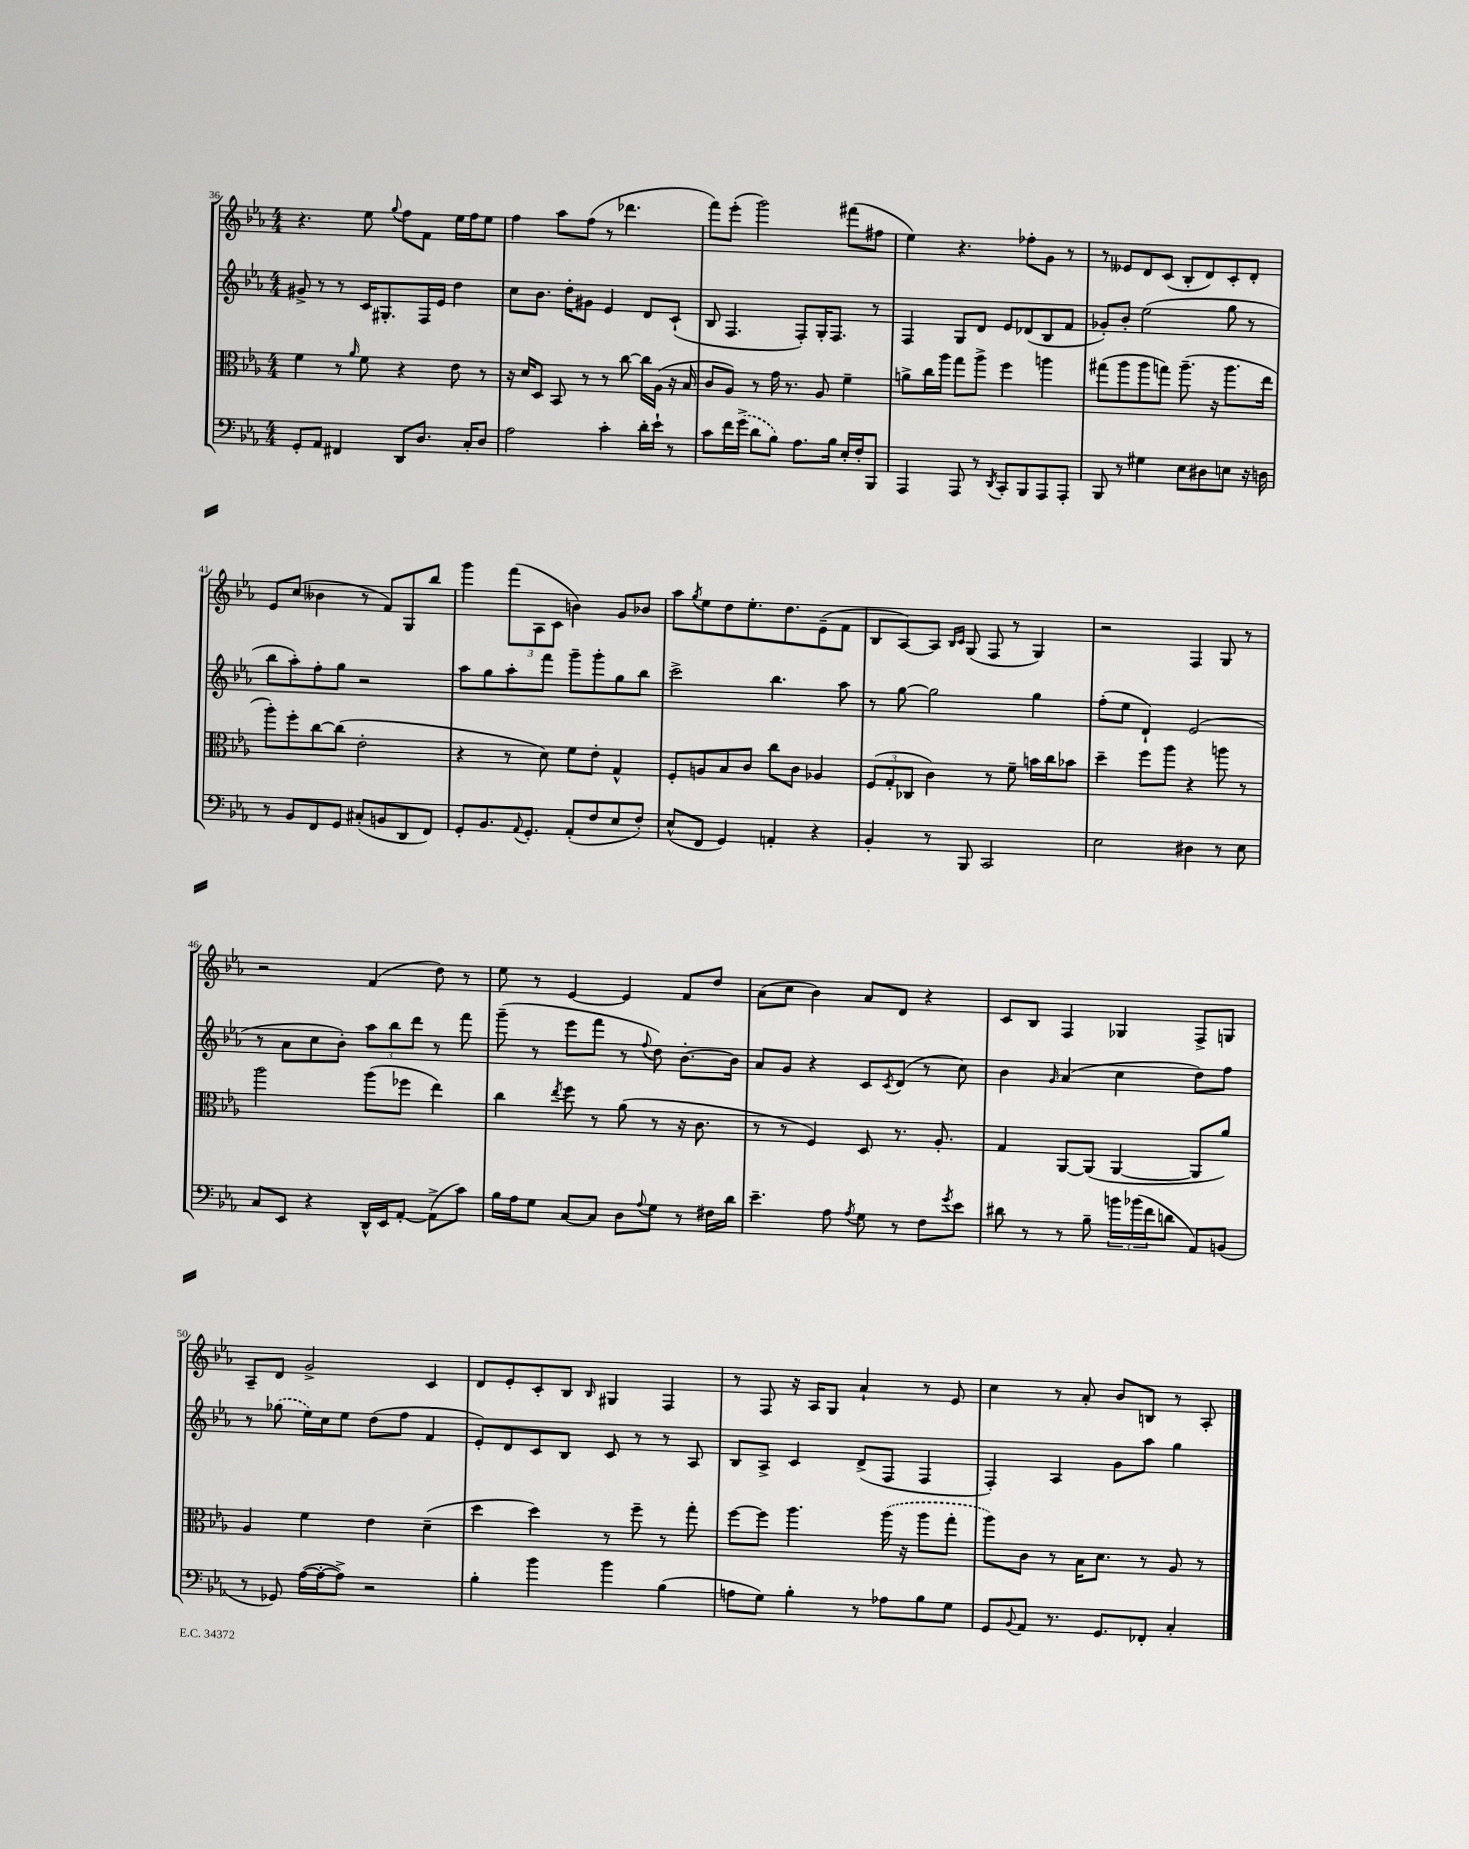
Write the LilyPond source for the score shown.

<<
\new StaffGroup <<
\new Staff = "s0" {
    \clef treble \key ees \major \numericTimeSignature \time 4/4
    r4. ees''8 \appoggiatura { g''8 } f''8 f'8 ees''16 f''16 ees''8 |
    f''4 aes''8 f''8( r8 des'''4. |
    f'''8) ees'''8-.( g'''2) fis'''8( fis''8 |
    ees''4) r4. fes''8-. g'8 r8 |
    r8 eeses'8 d'8 c'8( bes8-. d'8) c'8-. d'8-. |
    ees'8 c''8( beses'4 r8 f'8) g8 bes''8 |
    g'''4 \tuplet 3/2 { f'''8( aes8 c'8 } b'4) g'8 bes'8 |
    aes''8 \acciaccatura { g''8 } ees''8 d''8 ees''8.-. d''8. ees'8--( f'8 |
    bes8 aes8~) aes8 \grace { bes16 c'16 } g8( f8 r8 g4) |
    r2 f4 g8 r8 |
    r2 f'4( d''8) r8 |
    ees''8 r8 ees'4~ ees'4 f'8 d''8 |
    aes'8( c''8 bes'4) aes'8 d'8 r4 |
    c'8 bes8 f4 ges4 f8-> g8 |
    aes8-- d'8 g'2-> c'4 |
    d'8 ees'8-. c'8-. bes8 \grace { bes16 } gis4 f4 |
    r8 f8 r16 aes16 g8 aes'4-! r8 ees'8 |
    c''4 r8 aes'8-. bes'8 b8 r8 aes8-. \bar "|." |
}
\new Staff = "s1" {
    \clef treble \key ees \major \numericTimeSignature \time 4/4
    gis'8-> r8 r8 c'16 gis8.-. f16 ees'16 d''4 |
    c''8 bes'8. d''16-. gis'8 ees'4 d'8 c'8-!( |
    bes8 f4. f8-.) g16-. f8. r8 |
    f4 g8 d'8 ees'8 des'8( bes8 f'8 |
    ges'8-.) bes'8-. ees''2( g''8 r8 |
    bes''8 aes''8-.) f''8-. g''8 r2 |
    aes''8 g''8 aes''8-. f'''8 g'''8-- g'''8-. g''8 bes''8 |
    c'''2-> bes''4. aes''8 |
    r8 g''8~ g''2 g''4 |
    f''8-.( ees''8 d'4-!) ees'2( |
    r8 aes'8 c''8 bes'8-.) \tuplet 3/2 { aes''8 bes''8 d'''8 } r8 f'''8 |
    g'''8--( r8 ees'''8 f'''8 r8 \appoggiatura { f''8 } d''8) bes'8.~-. bes'16 |
    aes'8 g'8 r4 c'8 \acciaccatura { c'8 } d'8( r8 c''8) |
    bes'4 \grace { g'16 } aes'4( c''4 d''8) f''8 |
    r8 \once \slurDashed ges''8( ees''16) c''16 ees''8 d''8( f''8 f'4 |
    ees'8-.) d'8 c'8 bes8 c'8 r8 r8 aes8 |
    bes8 aes8-> c'4 d'8->( f8 f4 |
    f4-.) aes4 g'8 aes''8 g''4 \bar "|." |
}
\new Staff = "s2" {
    \clef alto \key ees \major \numericTimeSignature \time 4/4
    f'4 r8 \grace { aes'16 } f'8 r4 ees'8 r8 |
    r16 d'16 d8 bes,8 r8 r8 c''8~ c''16 aes16( r16 bes16 |
    c'8 aes8) r8 g'16 r8. aes8 f'4-- |
    a'8-> c''16 aes''16 g''8 aes''8-> f''4 a''4 |
    gis''8( aes''8 aes''8 g''8) aes''8.--( r16 aes''8. ees''16 |
    aes''8-.) f''8-. c''8~ c''8( ees'2-. |
    r4 r8 d'8) f'8 ees'8-. g4-^ |
    f8-. a8 bes8 c'8 c''8 c'8 aes4 |
    \tuplet 3/2 { f8( g8-. ces8 } c'4) r8 f'8-- b'16 c''16 bes'8 |
    d''4-- f''8 aes''8 r4 a''8 r8 |
    aes''2 aes''8( fes''8 ees''4) |
    c''4 \acciaccatura { ees''8 } f''8 r8 aes'8( r8 r16 c'8. |
    r8 r8 f4) d8 r8. aes8.-. |
    g4 aes,8~ aes,8( aes,4~ aes,8 aes'8) |
    aes4 f'4 ees'4 d'4--( |
    d''4 d''4) r8 f''8-- r8 g''8-. |
    f''8~ f''8 aes''4. \once \slurDashed aes''16( r16 aes''8 g''8-. |
    aes''8) c'8 r8 bes16 d'8. r8 aes8 r8 \bar "|." |
}
\new Staff = "s3" {
    \clef bass \key ees \major \numericTimeSignature \time 4/4
    g,8-. aes,8 fis,4 d,8 d8. c16-. d8 |
    aes2 c'4-. d'16-. ees'16-! r8 |
    c'8 f'16 \once \slurDashed g'16->( d'8 bes8) aes8. bes16 ees16-. f16-. bes,,8 |
    aes,,4 aes,,8 r8 \acciaccatura { d,8 } c,8-. bes,,8 aes,,8 aes,,8-. |
    bes,,8 r8 gis4 ees8 dis8 e8 r16 d16 |
    r8 bes,8 f,8 g,8 cis8-.( b,8 d,8 f,8) |
    g,8-. bes,8. \appoggiatura { aes,8 } g,8.-. aes,8-.( f8 ees8 f8-.) |
    ees8-^( f,8 g,4) a,4-. r4 |
    bes,4-. r8 bes,,8 c,2 |
    ees2 dis4 r8 ees8 |
    c8 ees,8 r4 d,16-^ ees,16 aes,8~-. aes,8->( c'8) |
    bes16 aes16 g8 c8~ c8 d8 \appoggiatura { aes8 } g8 r8 fis16 d'16 |
    ees'4.-- aes8 \acciaccatura { aes8 } g8 r8 f8 \acciaccatura { g'8 } ees'8 |
    dis'8 r8 r8 bes8-- \tuplet 3/2 { b'16 bes'16( f'16 } d'8 aes,8) b,8( |
    r8 ges,8) aes16~( aes16~-. aes8->) r2 |
    bes4-. bes'4 bes'4 bes4( |
    a8 g8) bes4-. r8 aes8 bes8 g8 |
    g,8 \appoggiatura { bes,8 } aes,8 r8. g,8. fes,8-. c4-. \bar "|." |
}
>>
>>
\layout { \context { \Score currentBarNumber = #36 } }
